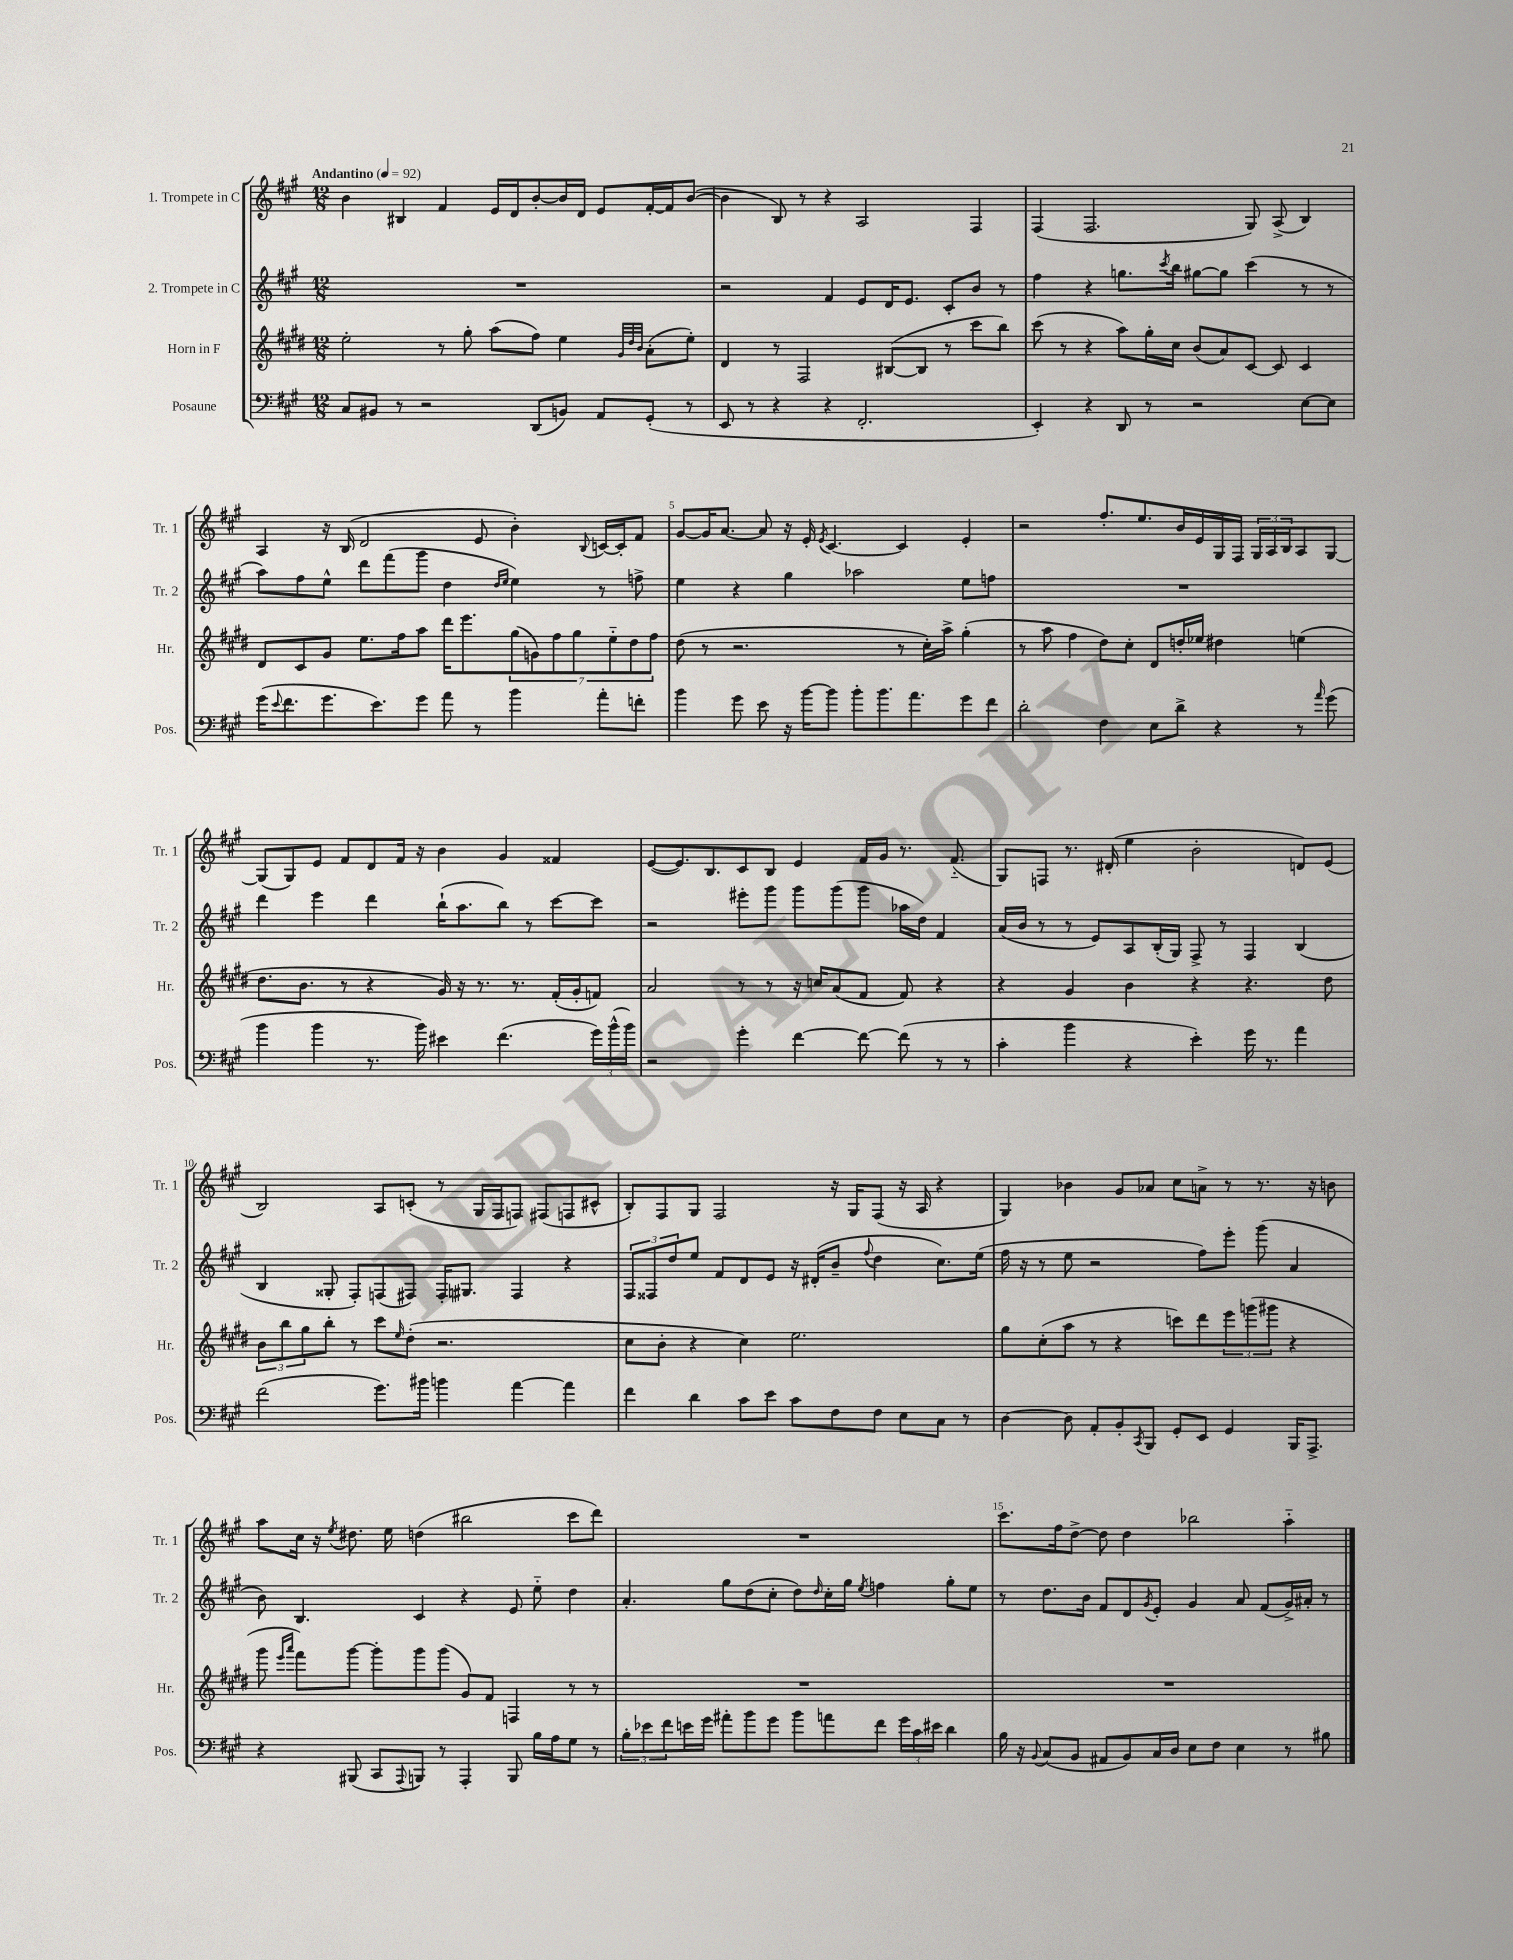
<<
\new StaffGroup <<
\new Staff = "s0" \with { instrumentName = "1. Trompete in C" shortInstrumentName = "Tr. 1" } {
    \clef treble \key a \major \numericTimeSignature \time 12/8 \tempo "Andantino" 4 = 92
    b'4 bis4 fis'4 e'16 d'16 b'8~-. b'16 d'16 e'8 fis'16~-. fis'16 b'8~( |
    b'4 b8) r8 r4 a2 fis4 |
    fis4( fis2. gis8) a8->( b4) |
    a4 r16 b16( d'2 e'8 b'4-.) \appoggiatura { b8 } c'16~ c'16-. fis'8 |
    gis'8~ gis'16 a'8.~ a'8 r16 e'16-. \acciaccatura { e'8 } cis'4.~ cis'4 e'4-. |
    r2 fis''8.-. e''8. b'16 e'16 gis16 fis16 \tuplet 3/2 { gis16 a16 b16 } a8 gis8~ |
    gis8( gis8) e'8 fis'8 d'8 fis'16 r16 b'4 gis'4 fisis'4 |
    e'8~( e'8.) b8. cis'8 b8 e'4 fis'16 gis'16 r8. fis'8.-_( |
    gis8) f8 r8. dis'16-.( e''4 b'2-. d'8) e'8( |
    b2) a8 c'8-.( r8 gis16 fis16 f8) fis8( f8 cis'8-^ |
    b8-.) fis8 gis8 fis2 r16 gis16 fis8( r16 a16 r4 |
    gis4) bes'4 gis'8 aes'8 cis''8 a'8-> r8 r8. r16 b'8 |
    a''8 cis''16 r16 \acciaccatura { e''8 } dis''8. e''16 d''4( bis''2 cis'''8 d'''8) |
    R1. |
    cis'''8. fis''16 d''8~-> d''8 d''4 bes''2 a''4-_ \bar "|." |
}
\new Staff = "s1" \with { instrumentName = "2. Trompete in C" shortInstrumentName = "Tr. 2" } {
    \clef treble \key a \major \numericTimeSignature \time 12/8
    R1. |
    r2 fis'4 e'8 d'16 e'8. cis'8-. b'8 r8 |
    fis''4 r4 g''8. \acciaccatura { cis'''8 } b''16 gis''8~ gis''8 cis'''4( r8 r8 |
    a''8) fis''8 e''8-^ d'''8 fis'''8( gis'''8 d''4 \grace { d''16 e''16 } e''4) r8 f''8-> |
    e''4 r4 gis''4 aes''2 e''8 f''8 |
    R1. |
    d'''4 e'''4 d'''4 b''16-!( a''8. b''8) r8 cis'''8~ cis'''8 |
    r2 eis'''8-. gis'''8 gis'''8 gis'''8( gis'''8 aes''16 d''16) fis'4 |
    a'16( b'16 r8 r8 e'8) a8 b16-.( gis16) fis8-> r8 fis4 b4( |
    b4 gisis8-. fis8-.) f8( fis8) fis16-. gis8. fis4 r4 |
    \tuplet 3/2 { fis8 fisis8 d''8 } e''8 fis'8 d'8 e'8 r16 dis'16-.( b'8-- \appoggiatura { fis''8 } d''4 cis''8.) e''16( |
    fis''16 r16 r8 e''8 r2 fis''8) e'''8-. gis'''8( a'4 |
    b'8) b4. cis'4 r4 e'8 e''8-_ d''4 |
    a'4.-. gis''8 d''8( cis''8-. d''8) \grace { d''16 } cis''16-. gis''16 \acciaccatura { e''8 } f''4 gis''8-. e''8 |
    r8 d''8. b'16 fis'8 d'8 \acciaccatura { gis'8 } e'8-. gis'4 a'8 fis'8( gis'16->) ais'16-. r8 \bar "|." |
}
\new Staff = "s2" \with { instrumentName = "Horn in F" shortInstrumentName = "Hr." } {
    \clef treble \key e \major \numericTimeSignature \time 12/8
    e''2-. r8 gis''8-. a''8( fis''8) e''4 \grace { gis'32 dis''32 b'32 } a'8-.( e''8-.) |
    dis'4 r8 fis2 bis8~( bis8 r8 cis'''8 b''8) |
    cis'''8( r8 r4 a''8) gis''16-. cis''16 b'8( a'8) cis'8~ cis'8 cis'4 |
    dis'8 cis'8 gis'8 e''8. fis''16 a''8 dis'''16 e'''8. \tuplet 7/4 { gis''8( g'8) fis''8 gis''8 e''8-_ dis''8 fis''8 } |
    dis''8( r8 r2. r8 cis''16-.) a''16-> gis''4-.( |
    r8 a''8 fis''4 dis''8) cis''8-. dis'8 d''16-. ees''16 dis''4 e''4( |
    dis''8. b'8. r8 r4 gis'16) r16 r8. r8. fis'16-.( gis'16-. f'8) |
    a'2 r8 r8 r16 c''16 a'8( fis'8 fis'8) r4 |
    r4 gis'4 b'4 r4 r4. dis''8 |
    \tuplet 3/2 { b'8 b''8 gis''8 } b''8-. r8 cis'''8 \grace { e''16 } dis''8-.( r2. |
    cis''8 b'8-. r4 cis''4) e''2. |
    gis''8 cis''8-.( a''8 r8 r4 c'''8) dis'''8 \tuplet 3/2 { e'''8 g'''8( gis'''8 } r4 |
    gis'''8 \grace { e'''16 a'''16 } fis'''8) gis'''8~ gis'''8-. gis'''8 gis'''8( gis'8) fis'8 f4 r8 r8 |
    R1. |
    R1. \bar "|." |
}
\new Staff = "s3" \with { instrumentName = "Posaune" shortInstrumentName = "Pos." } {
    \clef bass \key a \major \numericTimeSignature \time 12/8
    cis8 bis,8 r8 r2 d,8( b,8) a,8 gis,8-.( r8 |
    e,8 r8 r4 r4 fis,2.-. |
    e,4-.) r4 d,8 r8 r2 e8~ e8 |
    gis'16( \appoggiatura { e'8 } fis'8. gis'8. e'8.) gis'8 a'8 r8 b'4 a'8-. f'8-. |
    b'4 gis'8 e'8 r16 b'16~ b'8 b'8-. b'8. a'8. gis'8 fis'8 |
    d'2-. fis4 e8 d'8-> r4 r8 \grace { a'16 } gis'8( |
    b'4 b'4 r8. b'16) eis'4 fis'4.( \tuplet 3/2 { gis'16) b'16-^( b'16) } |
    r2 gis'4-. fis'4~ fis'8~ fis'8( r8 r8 |
    cis'4-. b'4 r4 e'4-.) gis'16 r8. a'4 |
    fis'2( gis'8.) bis'16 b'4 a'4~ a'4 |
    fis'4 d'4 cis'8 e'8 cis'8 fis8 fis8 e8 cis8 r8 |
    d4~ d8 a,8-. b,8-. \acciaccatura { cis,8 } b,,8 gis,8-. e,8 gis,4 b,,16 a,,8.-> |
    r4 bis,,8( cis,8 \appoggiatura { a,,8 } b,,8) r8 a,,4-. b,,8 b16 a16 gis8 r8 |
    \tuplet 3/2 { b8-. ees'8 fis'8 } e'16 gis'16 ais'8-. b'8 gis'8 b'8 a'8 fis'8 \tuplet 3/2 { gis'16 cis'16 eis'16 } d'4 |
    b16 r16 \appoggiatura { b,8 } cis8( b,8 ais,8 b,8) cis16 d16 e8 fis8 e4 r8 bis8 \bar "|." |
}
>>
>>
\layout { \context { \Score \override BarNumber.break-visibility = ##(#f #t #t) barNumberVisibility = #(every-nth-bar-number-visible 5) } }
